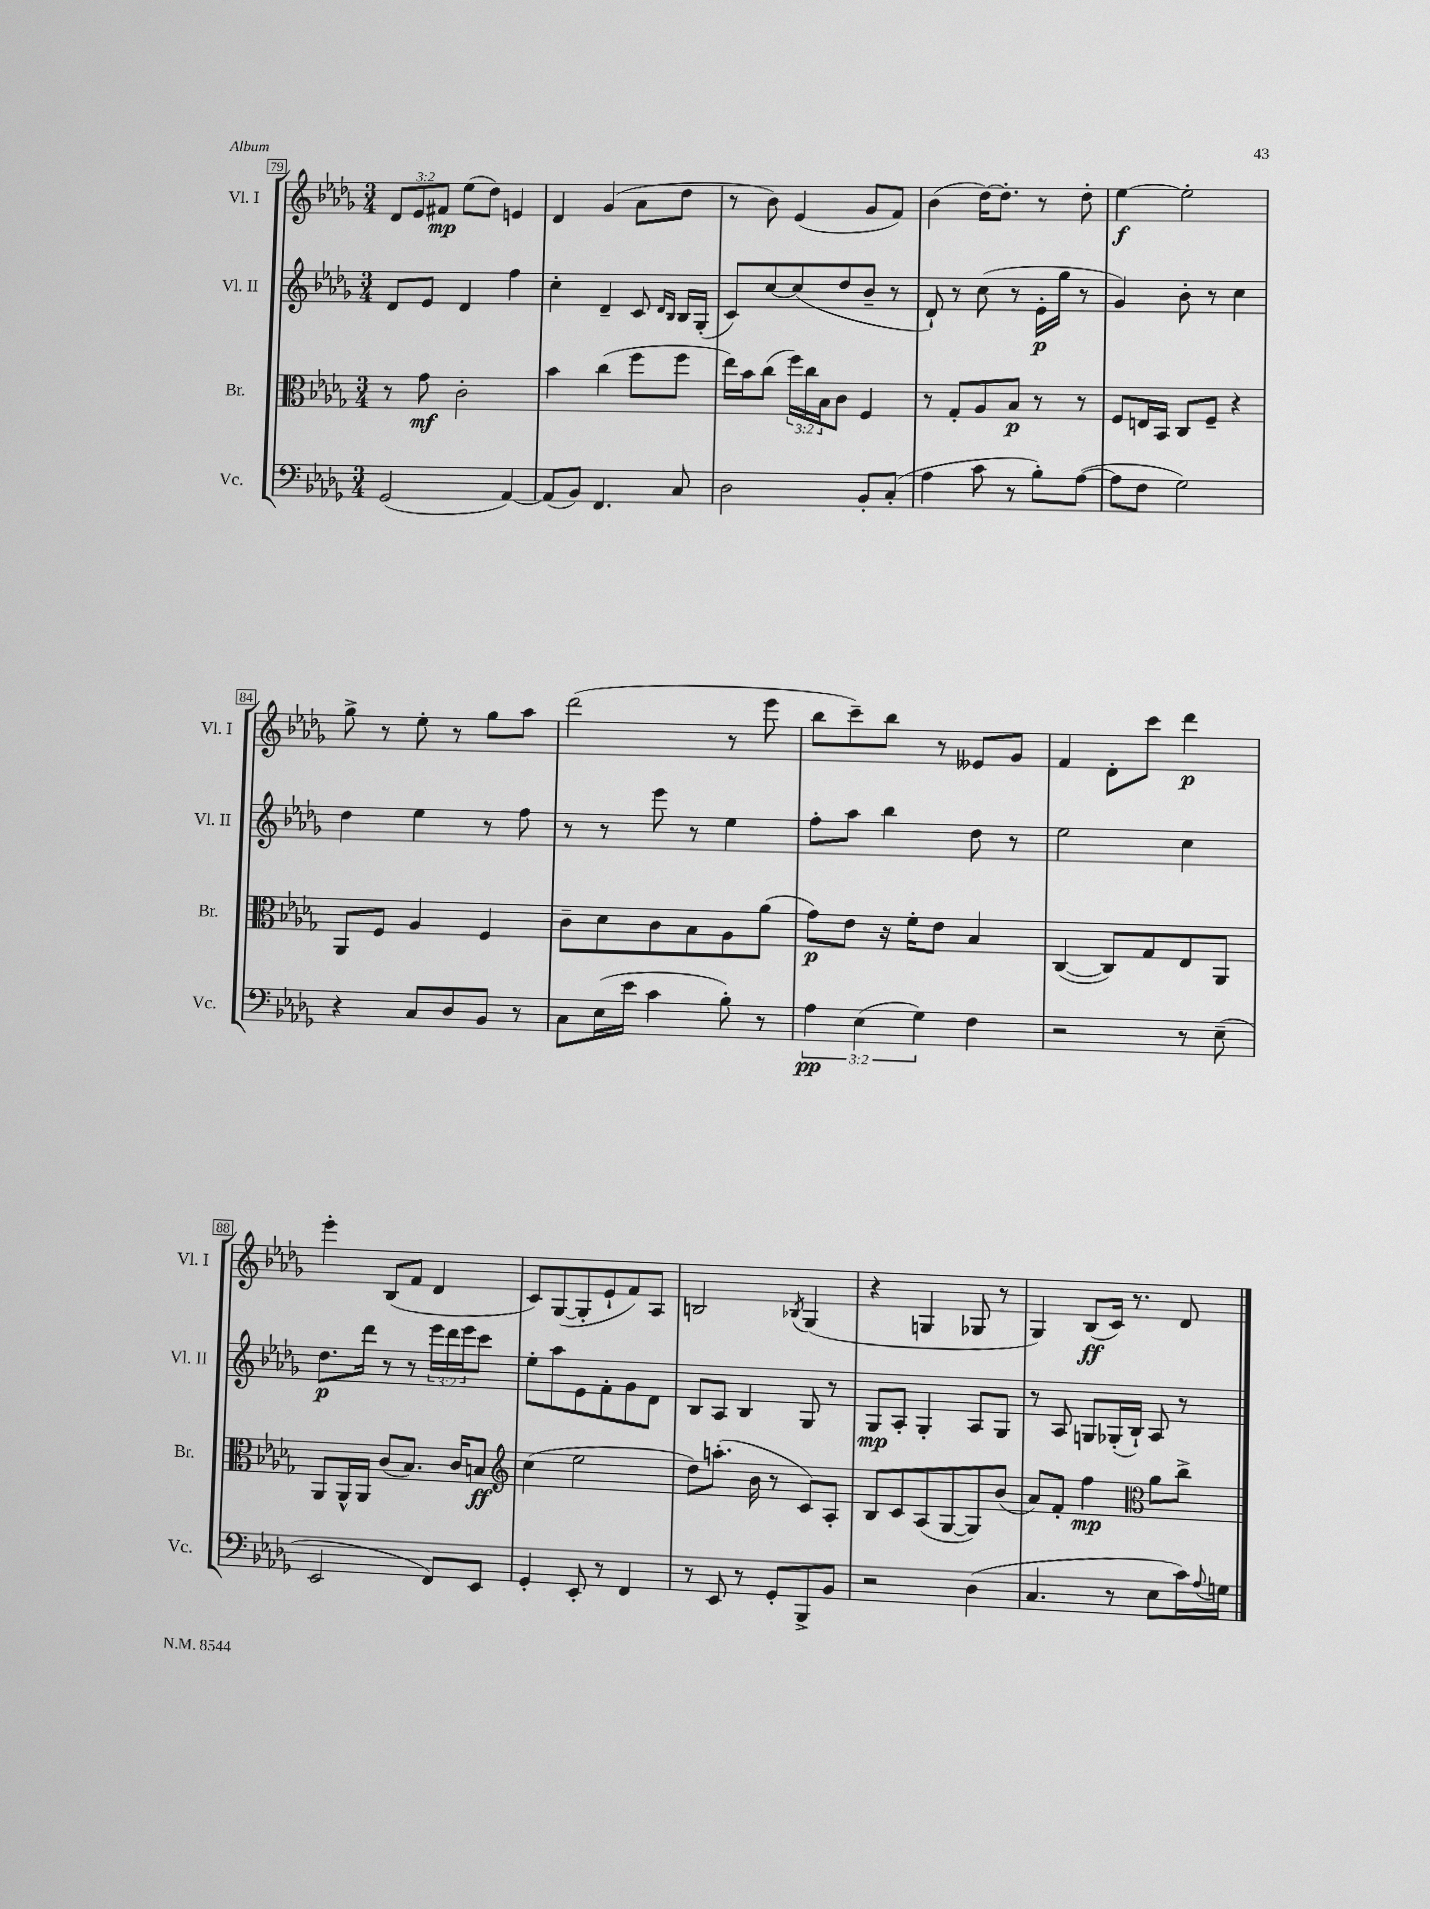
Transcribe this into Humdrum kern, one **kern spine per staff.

**kern	**dynam	**kern	**dynam	**kern	**dynam	**kern	**dynam
*part4	*part4	*part3	*part3	*part2	*part2	*part1	*part1
*staff4	*staff4	*staff3	*staff3	*staff2	*staff2	*staff1	*staff1
*I"Vc.	*	*I"Br.	*	*I"Vl. II	*	*I"Vl. I	*
*I'Vc.	*	*I'Br.	*	*I'Vl. II	*	*I'Vl. I	*
*clefF4	*	*clefC3	*	*clefG2	*	*clefG2	*
*k[b-e-a-d-g-]	*	*k[b-e-a-d-g-]	*	*k[b-e-a-d-g-]	*	*k[b-e-a-d-g-]	*
*M3/4	*	*M3/4	*	*M3/4	*	*M3/4	*
=79	=79	=79	=79	=79	=79	=79	=79
(2GG-/	.	8r	.	8d-/L	.	12d-/L	.
.	.	.	.	.	.	12e-/	.
.	.	8g-\	mf	8e-/J	.	.	.
.	.	.	.	.	.	12f#X/J	mp
.	.	2c'\	.	4d-/	.	(8ee-\L	.
.	.	.	.	.	.	8dd-\J)	.
[4AA-/)	.	.	.	4ff\	.	4en/	.
=80	=80	=80	=80	=80	=80	=80	=80
(8AA-/L]	.	4b-\	.	4cc'\	.	4d-/	.
8BB-/J)	.	.	.	.	.	.	.
4.FF/	.	(4cc\	.	4d-~/	.	(4g-/	.
.	.	8ff\L	.	8c/	.	8a-\L	.
.	.	.	.	16qqd-/LL	.	.	.
.	.	.	.	16qqB-/JJ	.	.	.
8C/	.	8ff\J	.	16B-/LL	.	8dd-\J	.
.	.	.	.	(16G-'/JJ	.	.	.
=81	=81	=81	=81	=81	=81	=81	=81
2D-\	.	16ee-\LL)	.	8c/L)	.	8r	.
.	.	16b-\J	.	.	.	.	.
.	.	(8cc\J	.	[8cc/	.	8b-\)	.
.	.	24ff\LL)	.	(8cc/]	.	(4e-/	.
.	.	24cc\	.	.	.	.	.
.	.	24B-\J	.	.	.	.	.
.	.	8c\J	.	8dd-/	.	.	.
8BB-'/L	.	4F/	.	8b-~/J	.	8g-/L	.
(8C'/J	.	.	.	8r	.	8f/J)	.
=82	=82	=82	=82	=82	=82	=82	=82
4A-\	.	8r	.	8d-`/)	.	(4b-\	.
.	.	8G-'/L	.	8r	.	.	.
8c\	.	8A-/	.	(8cc\	.	[16dd-\KL)	.
.	.	.	.	.	.	8.dd-'\J]	.
8r	.	8B-/J	p	8r	.	.	.
8B-'\L)	.	8r	.	16e-'\LL	p	8r	.
.	.	.	.	16gg-\JJ	.	.	.
([8A-\J	.	8r	.	8r	.	8dd-'\	.
=83	=83	=83	=83	=83	=83	=83	=83
8A-\L]	.	8F/L	.	4g-/)	.	[4ee-\	f
8F\J	.	16En/L	.	.	.	.	.
.	.	16BB-/JJ	.	.	.	.	.
2G-\)	.	8C/L	.	8b-'\	.	2ee-'\]	.
.	.	8F~/J	.	8r	.	.	.
.	.	4r	.	4cc\	.	.	.
!!LO:LB:g=z
=84	=84	=84	=84	=84	=84	=84	=84
4r	.	8AA-/L	.	4dd-\	.	8gg-^\	.
.	.	8F/J	.	.	.	8r	.
8C/L	.	4A-/	.	4ee-\	.	8ee-'\	.
8D-/	.	.	.	.	.	8r	.
8BB-/J	.	4F/	.	8r	.	8gg-\L	.
8r	.	.	.	8ff\	.	8aa-\J	.
=85	=85	=85	=85	=85	=85	=85	=85
8C\L	.	8c~\L	.	8r	.	(2ddd-\	.
(16E-\L	.	8d-\	.	8r	.	.	.
16e-\JJ	.	.	.	.	.	.	.
4c\	.	8c\	.	8eee-\	.	.	.
.	.	8B-\	.	8r	.	.	.
8B-'\)	.	8A-\	.	4ee-\	.	8r	.
8r	.	(8a-\J	.	.	.	8eee-\	.
=86	=86	=86	=86	=86	=86	=86	=86
6A-\	pp	8g-\L)	p	8ff'\L	.	8bb-\L	.
.	.	8e-\J	.	8aa-\J	.	8ccc~\)	.
(6E-\	.	.	.	.	.	.	.
.	.	16r	.	4bb-\	.	8bb-\J	.
.	.	16f'\KL	.	.	.	.	.
6G-\)	.	.	.	.	.	.	.
.	.	8e-\J	.	.	.	8r	.
4F\	.	4B-/	.	8dd-\	.	8e--X/L	.
.	.	.	.	8r	.	8g-/J	.
=87	=87	=87	=87	=87	=87	=87	=87
2r	.	([4C/	.	2ee-\	.	4f/	.
.	.	8C/L])	.	.	.	8d-'\L	.
.	.	8G-/	.	.	.	8ccc\J	.
8r	.	8E-/	.	4cc\	.	4ddd-\	p
(8E-~\	.	8AA-/J	.	.	.	.	.
!!LO:LB:g=z
=88	=88	=88	=88	=88	=88	=88	=88
2EE-/	.	8AA-/L	.	8.dd-\L	p	4eee-'\	.
.	.	16AA-^^/L	.	.	.	.	.
.	.	16AA-/JJ	.	16ddd-\Jk	.	.	.
.	.	(8c/L	.	8r	.	(8B-/L	.
.	.	8.B-/J)	.	8r	.	8f/J	.
8FF/L)	.	.	.	24eee-\LL	.	4d-/	.
.	.	.	.	24ddd-\	.	.	.
.	.	16c/KL	.	.	.	.	.
.	.	.	.	24eee-\J	.	.	.
8EE-/J	.	8Bn/J	ff	8ccc\J	.	.	.
=89	=89	=89	=89	=89	=89	=89	=89
*	*	*clefG2	*	*	*	*	*
4GG-'/	.	(4cc\	.	8ee-'\L	.	8c/L)	.
.	.	.	.	8aa-\	.	([8G-/	.
8EE-'/	.	2ee-\	.	8e-\	.	8G-'/]	.
8r	.	.	.	8f'\	.	8e-`/	.
4FF/	.	.	.	8g-\	.	8f/)	.
.	.	.	.	8d-\J	.	8A-/J	.
=90	=90	=90	=90	=90	=90	=90	=90
8r	.	8dd-\L)	.	8B-/L	.	2Bn/	.
8EE-/	.	(8.aan'\J	.	8A-/J	.	.	.
8r	.	.	.	4B-/	.	.	.
.	.	16b-\	.	.	.	.	.
8GG-'/L	.	8r	.	.	.	.	.
.	.	.	.	.	.	8qB-X/	.
8BBB-^/	.	8c/L)	.	8G-/	.	(4G-/	.
8BB-/J	.	8A-'/J	.	8r	.	.	.
=91	=91	=91	=91	=91	=91	=91	=91
2r	.	8B-/L	.	8G-/L	mp	4r	.
.	.	8c/	.	8A-'/J	.	.	.
.	.	(8A-/	.	4G-'/	.	4Gn/	.
.	.	[8G-/	.	.	.	.	.
(4D-\	.	8G-/])	.	8A-/L	.	8G-X/	.
.	.	(8b-/J	.	8G-/J	.	8r	.
=92	=92	=92	=92	=92	=92	=92	=92
4.C/	.	8a-/L)	.	8r	.	4G-/)	.
.	.	8f'/J	.	8A-/	.	.	.
.	.	4ff\	mp	8Gn/L	.	(8B-/L	ff
8r	.	.	.	(16G-X'/L	.	16c/Jk)	.
.	.	.	.	16B-`/JJ)	.	8.r	.
*	*	*clefC3	*	*	*	*	*
8E-\L	.	8a-\L	.	8A-/	.	.	.
16c\L)	.	8cc^\J	.	8r	.	8d-/	.
8qqA-/	.	.	.	.	.	.	.
16Gn\JJ	.	.	.	.	.	.	.
==	==	==	==	==	==	==	==
*-	*-	*-	*-	*-	*-	*-	*-
